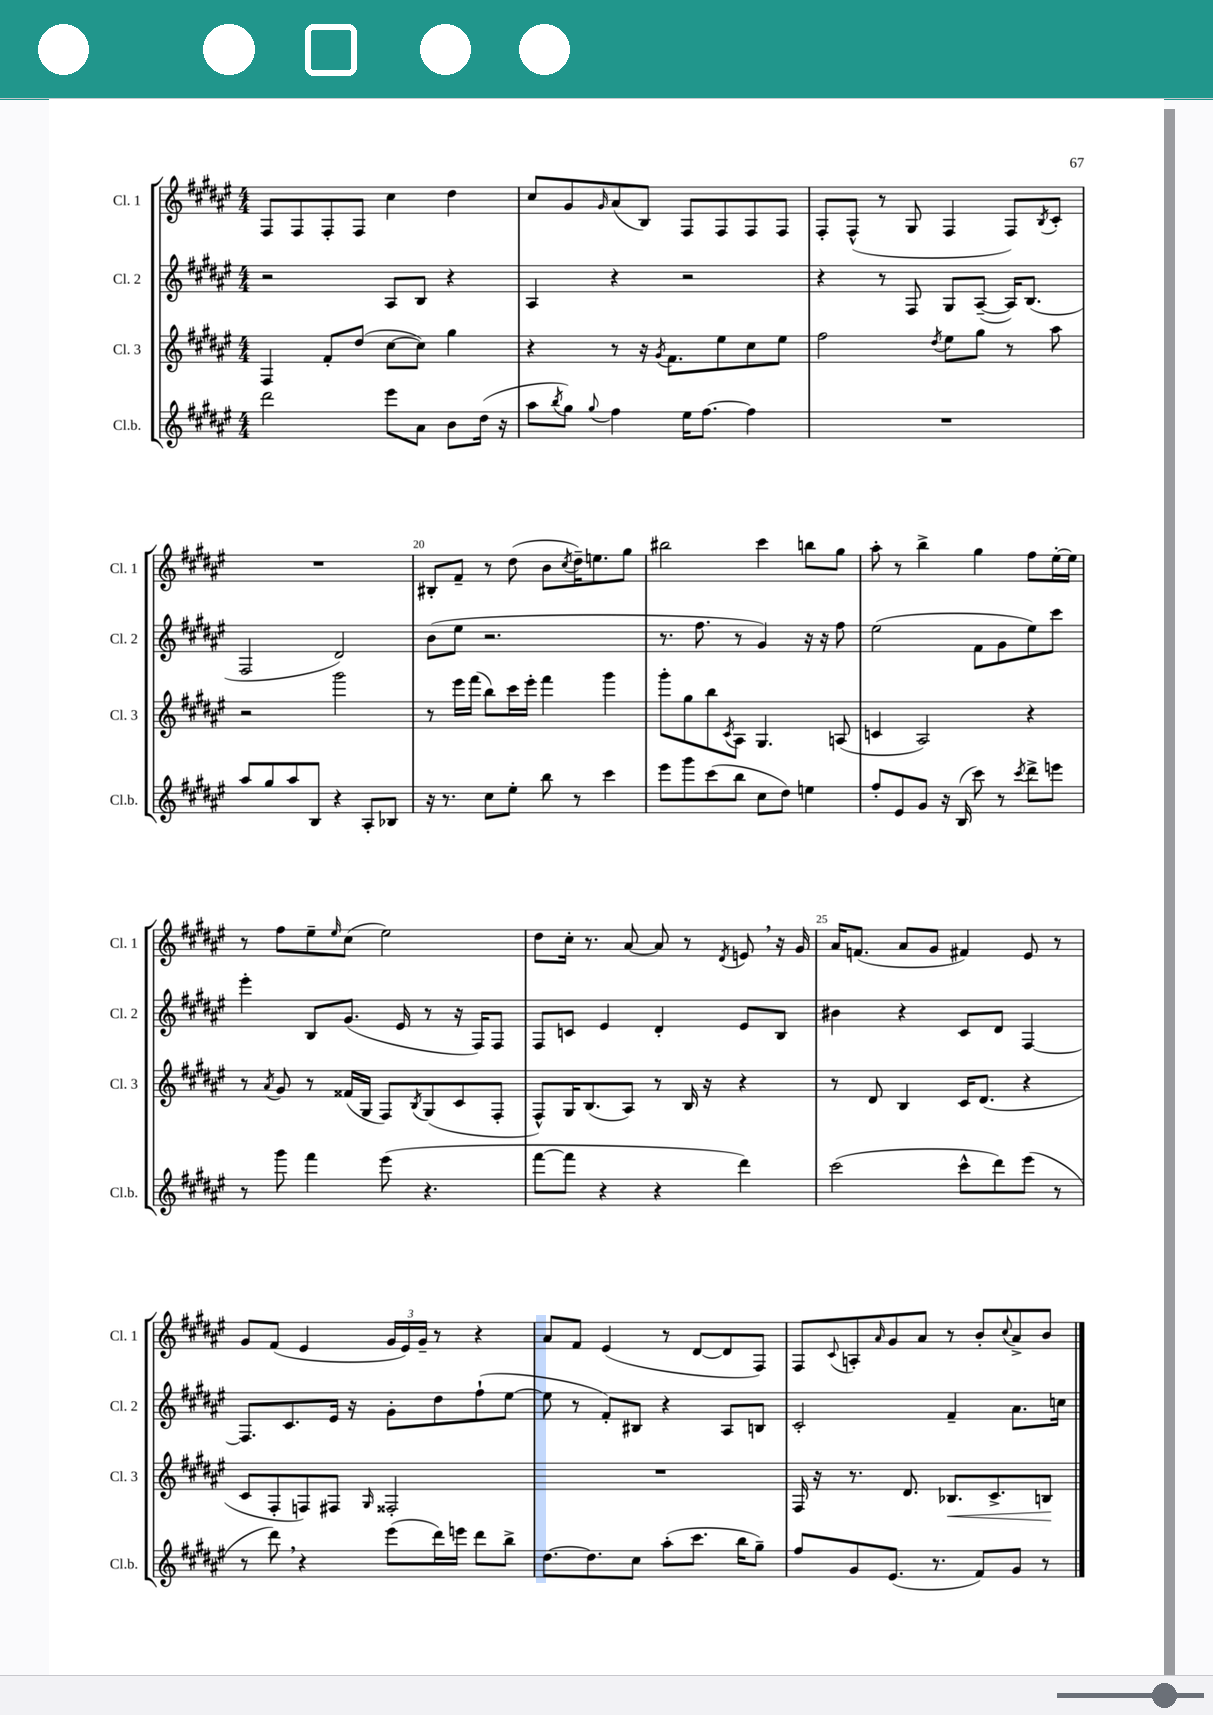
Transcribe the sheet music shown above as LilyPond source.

<<
\new StaffGroup <<
\new Staff = "s0" \with { instrumentName = "Cl. 1" shortInstrumentName = "Cl. 1" } {
    \clef treble \key fis \major \numericTimeSignature \time 4/4
    fis8 fis8 fis8-. fis8 cis''4 dis''4 |
    cis''8 gis'8 \grace { gis'16 } ais'8( b8) fis8 fis8 fis8 fis8 |
    fis8-. fis8-^( r8 gis8 fis4 fis8) \acciaccatura { b8 } cis'8-. |
    R1 |
    bis8-. fis'8-- r8 dis''8( b'8 \acciaccatura { cis''8 } dis''16--) e''8. gis''8 |
    bis''2 cis'''4 b''8 gis''8 |
    ais''8-. r8 b''4-> gis''4 fis''8 eis''16~-. eis''16 |
    r8 fis''8 eis''8-- \grace { eis''16 } cis''8( eis''2) |
    dis''8 cis''16-. r8. ais'8~ ais'8 r8 \acciaccatura { dis'8 } e'8 \breathe r16 gis'16 |
    ais'16 f'8.( ais'8 gis'8 fis'4) eis'8 r8 |
    gis'8 fis'8( eis'4 \tuplet 3/2 { gis'16 eis'16) gis'16-- } r8 r4 |
    ais'8 fis'8 eis'4( r8 dis'8~ dis'8 fis8) |
    fis8 \appoggiatura { cis'8 } a8-. \grace { ais'16 } gis'8 ais'8 r8 b'8-. \appoggiatura { cis''8 } ais'8-> b'8 \bar "|." |
}
\new Staff = "s1" \with { instrumentName = "Cl. 2" shortInstrumentName = "Cl. 2" } {
    \clef treble \key fis \major \numericTimeSignature \time 4/4
    r2 ais8 b8 r4 |
    ais4 r4 r2 |
    r4 r8 fis8 gis8 ais8~--( ais16) b8.( |
    fis2 dis'2) |
    b'8( eis''8 r2. |
    r8. fis''8. r8 gis'4) r16 r16 fis''8 |
    eis''2( fis'8 gis'8 eis''8) cis'''8 |
    eis'''4-. b8 gis'8.( eis'16 r8 r16 fis16) fis8 |
    fis8 c'8 eis'4 dis'4-. eis'8 b8 |
    bis'4 r4 cis'8 dis'8 fis4~ |
    fis8. cis'8. eis'16 r16 gis'8-. dis''8 fis''8-!( eis''8~ |
    eis''8 r8 fis'8-.) bis8 r4 ais8 b8 |
    cis'2-. fis'4-- ais'8. c''16 \bar "|." |
}
\new Staff = "s2" \with { instrumentName = "Cl. 3" shortInstrumentName = "Cl. 3" } {
    \clef treble \key fis \major \numericTimeSignature \time 4/4
    fis4 fis'8-. dis''8( cis''8~ cis''8) gis''4 |
    r4 r8 r16 \acciaccatura { gis'8 } fis'8. eis''8 cis''8 eis''8 |
    fis''2 \acciaccatura { dis''8 } eis''8 gis''8 r8 ais''8 |
    r2 gis'''2 |
    r8 eis'''16 fis'''16( b''8) cis'''16 eis'''16-. fis'''4 gis'''4 |
    gis'''8-. gis''8 b''8 \acciaccatura { cis'8 } ais8 gis4. a8( |
    c'4 ais2) r4 |
    r8 \acciaccatura { ais'8 } gis'8 r8 fisis'16( gis16 fis8) \acciaccatura { b8 } gis8( cis'8 fis8-. |
    fis8-^) gis16 b8.( ais8) r8 b16 r16 r4 |
    r8 dis'8 b4 cis'16 dis'8.( r4 |
    cis'8 fis8-. f8) fis8 \grace { gis16 } fisis2-. |
    R1 |
    fis16 r16 r8. dis'8. bes8.\< cis'8.-> b8\! \bar "|." |
}
\new Staff = "s3" \with { instrumentName = "Cl.b." shortInstrumentName = "Cl.b." } {
    \clef treble \key fis \major \numericTimeSignature \time 4/4
    dis'''2 eis'''8 ais'8 b'8 dis''16( r16 |
    ais''8 \acciaccatura { b''8 } gis''8) \appoggiatura { gis''8 } fis''4 eis''16 fis''8.~ fis''4 |
    R1 |
    ais''8 gis''8 ais''8 b8 r4 ais8-. bes8 |
    r16 r8. cis''8 eis''8-. b''8 r8 cis'''4 |
    eis'''8 gis'''8 cis'''8( b''8 cis''8 dis''8) e''4 |
    fis''8-. eis'8 gis'8 r16 b16( cis'''8) r8 \acciaccatura { cis'''8 } dis'''8-> e'''8 |
    r8 gis'''8 fis'''4 eis'''8( r4. |
    fis'''8~ fis'''8 r4 r4 dis'''4) |
    cis'''2( cis'''8-^ dis'''8) eis'''8( r8 |
    r8 dis'''8) \breathe r4 eis'''8( dis'''16) e'''16 dis'''8 b''8-> |
    dis''8.~ dis''8. cis''8 ais''8-.( cis'''8. b''16 gis''8--) |
    fis''8 gis'8 eis'8.( r8. fis'8) gis'8 r8 \bar "|." |
}
>>
>>
\layout { \context { \Score currentBarNumber = #16 \override BarNumber.break-visibility = ##(#f #t #t) barNumberVisibility = #(every-nth-bar-number-visible 5) } }
